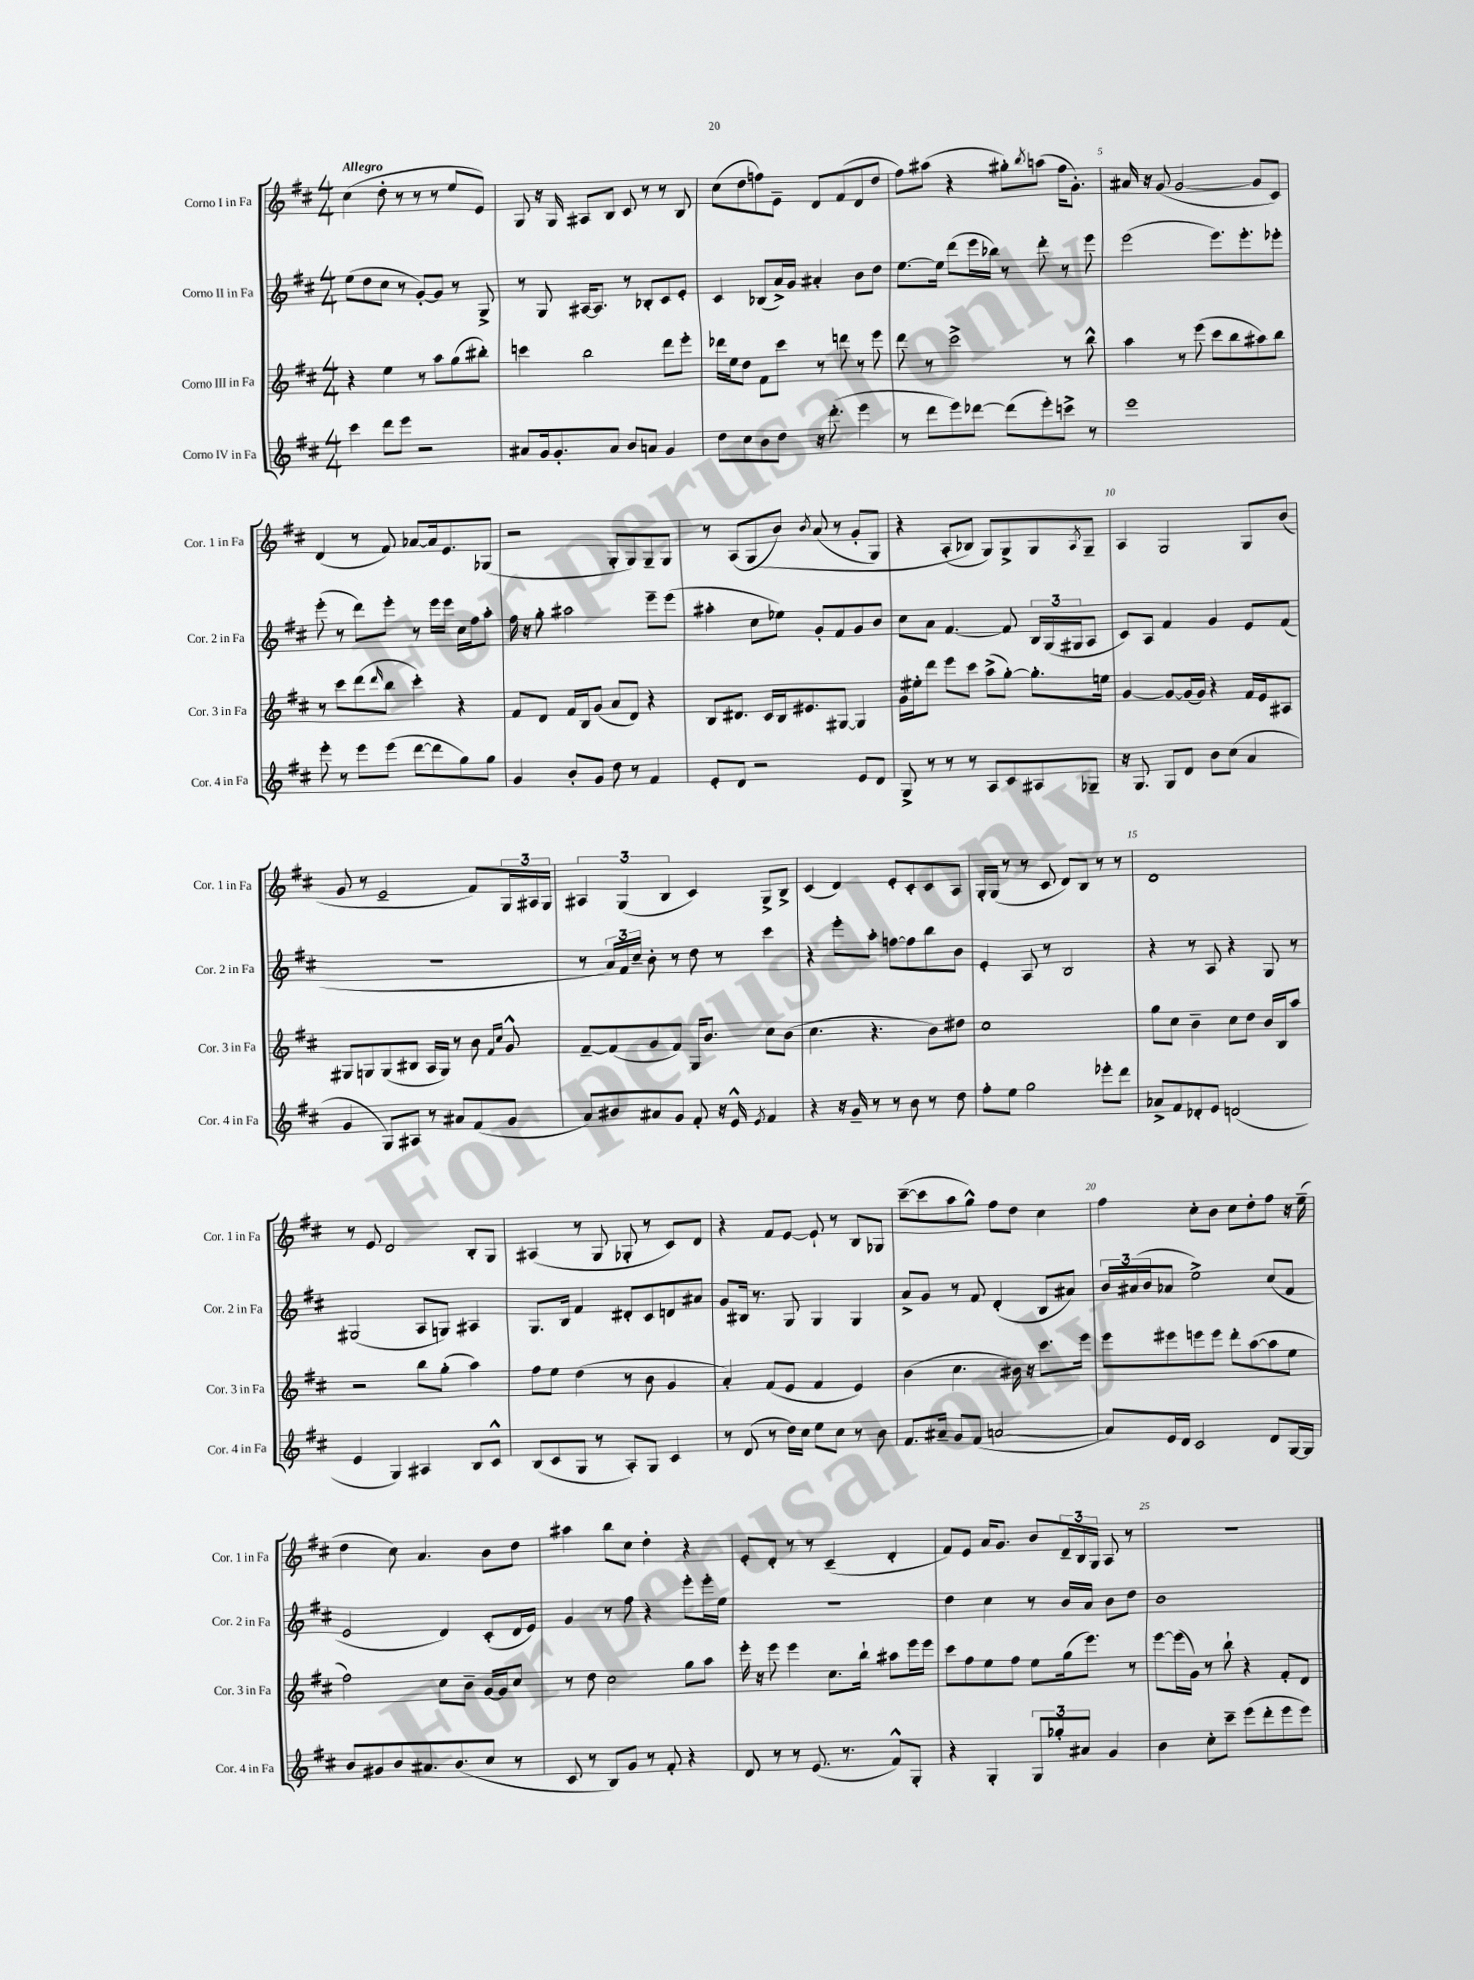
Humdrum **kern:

**kern	**kern	**kern	**kern
*staff4	*staff3	*staff2	*staff1
*clefG2	*clefG2	*clefG2	*clefG2
*k[f#c#]	*k[f#c#]	*k[f#c#]	*k[f#c#]
*M4/4	*M4/4	*M4/4	*M4/4
4ccc#\	4r	(8ee\L	(4cc#\
.	.	8dd\	.
8ddd\L	4ee\	8cc#\J	8dd'\
8eee\J	.	8r	8r
2r	8r	[8g'/L)	8r
.	8aa\L	8g/]J	8r
.	(8gg\	8r	8ee/L
.	8bb#'\J)	8G^/	8e/J)
=	=	=	=
8a#/L	4ccc\	8r	8G/
16g/k	.	8G/	16r
8.g'/	.	.	16G/
.	2bb\	[16A#/LK	8A#/L
.	.	8.A#/]J	.
8a#/J	.	.	8B/J
8b/L	.	8r	8c#/
8a/J	.	8B-'/L	8r
4g/	8ddd\L	8c#/	8r
.	8eee'\J	8e'/J	8B/
=	=	=	=
8dd\L	16ddd-\LL	4c#/	(8cc#\L
.	16ee\J	.	.
8cc#\	8dd\J	.	8dd\
8b\	8f#\L	(8B-/L	8ff\)
8dd\J	8ccc#\J	16a^/L)	8e~\J
.	.	16g/JJ	.
16r	8r	4a#'/	8d/L
(8.ddd'\	.	.	.
.	8ddd\	.	(8f#/
4eee\	8r	8b\L	8d/
.	8eee\	8dd\J	8dd/J
=	=	=	=
8r	8ddd\	[8.ee\L	8ff#\L)
8ddd\L	8r	.	(8aa#\J
.	.	16ee\]Jk	.
8eee\)	2ccc#^\	(8ddd\L	4r
[8ddd-\J	.	16eee\L	.
.	.	16bb-\JJ)	.
(8ddd-\]L	.	8r	8gg#'\L)
.	.	.	8qbb/
8eee'\)	.	8ddd'\	(8aa\J
8ccc^\J	8r	8r	16ff#\LK
.	.	.	8.g'\J)
8r	8bb^^\	8eee\	.
=	=	=	=
1eee	4aa\	(2eee\	16a#/
.	.	.	16r
.	.	.	(8g/
.	8r	.	[2g/
.	(8eee\	.	.
.	8ccc#\L	8.eee\L)	.
.	8bb\	.	.
.	.	8.eee'\	.
.	8aa#\)	.	8g/]L
.	8bb\J	8eee-'\J	8c#/J)
=	=	=	=
8eee'\	8r	(8eee'\	(4d/
8r	8ccc#\L	8r	.
8eee\L	(8ddd\	8ddd\L)	8r
.	16qqddd/	.	.
(8eee\J	8bb\J	8eee'\J	8f#/)
[8ddd\L	4ccc#'\)	8r	[8a-/L
8ddd\]	.	16eee\LL	16a-/]k
.	.	16eee\JJ	8.e/
8gg\)	4r	16cc#\LL	.
.	.	16ff#\J	.
8gg\J	.	8aa'\J	(8G-/J
=	=	=	=
4g/	8f#/L	16ff#\	2r
.	.	16r	.
.	8d/J	8gg'\	.
8b'/L	16f#/LL	2aa#\	.
.	16B/J	.	.
8g/J	(8g/J	.	.
8dd\	8a/L	.	8G'/L
8r	8d/J)	.	8G/)
4f#/	4r	8eee~\L	8G~/
.	.	(8eee\J	8G/J
=	=	=	=
8e'/L	8B/L	4aa#'\	8r
8d/J	8.d#/J	.	(8A/L
2r	.	8cc#\L	&(8G/
.	16c#/LL	.	.
.	16B/J	8ee-\J)	8b/J)
.	8.e#/	.	.
.	.	.	8qb/
.	.	8g'/L	(8a/
.	[8G#/J	8f#/	8r
8e/L	4G#/]	8g/	8g'/L
8d/J	.	8b/J	8G/J)
=	=	=	=
8G^/	16g\LL	8cc#\L	4r
.	16ee#'\J	.	.
8r	8ddd\J	8a\J	.
8r	8eee\L	[4.f#/	(8A'/L
8r	8ccc#\J	.	8B-/J&)
8A/L	(8aa^\L	.	8G/L)
8c#/	[8gg'\J)	8f#/]	8G^/
8A#/	8.gg'\]L	24B/LL	8G/
.	.	(24G/	.
.	.	24G#/J	.
.	.	.	8qA/
8G-~/J	.	8A/J	8G~/J
.	16ee\Jk	.	.
=	=	=	=
16r	[4g/	8c#/L)	4A/
8.G/	.	.	.
.	.	8A/J	.
8G/L	8g/_L	4f#/	2G/
8d/J	(16g/]L	.	.
.	16g/JJ)	.	.
8b\L	4r	4g/	.
(8cc#\J	.	.	.
4a/	16f#/LL	8e/L	8G/L
.	16e/J	.	.
.	8A#/J	(8f#/J	(8b/J
=	=	=	=
4g/	8G#/L	1r	8g/
.	8G/	.	8r
8G/L)	(8G/	.	2e~/
8A#/J	8B#/J	.	.
8r	16A/LL	.	.
.	16G/JJ)	.	.
8a#/L	8r	.	.
(8f#/	8b\	.	8f#/L)
.	16qqf#/LL	.	.
.	16qqcc#/JJ	.	.
8g/J	8g^^/	.	24G/L
.	.	.	24A#/
.	.	.	24G/JJ
=	=	=	=
8a/L)	[8f#~/L	8r	6A#/
8b#/	(8f#/]	24a/LL)	.
.	.	24f#/	(6G/
.	.	24cc#~/JJ	.
8a#/	8g/	8b'\	.
.	.	.	6B/
8g/J	8f#/J)	8r	.
8f#'/	16G/LK	8dd\	4c#/)
.	8.b/J	.	.
16r	.	8r	.
16e^^/	.	.	.
8qe/	.	.	.
4f#/	8cc#\L	4ccc#\	8G^/L
.	(8b\J	.	8B^/J
=	=	=	=
4r	4.cc#\	4r	(4c#/
16r	.	8eee'\L	4d/)
16g~/	.	.	.
8r	4.r	8aa'\J	.
8r	.	[8ff\L	8e'/L
8b\	.	8ff\]	8c#'/
8r	8b\L)	8bb\	8c#/
8dd\	8dd#\J	8b\J	8A/J
=	=	=	=
8ff#'\L	1cc#	4e'/	16G'/LL
.	.	.	(16G/JJ
8ee\J	.	.	8r
2gg\	.	8A/	8r
.	.	8r	8c#/
.	.	2B/	8d/L)
.	.	.	8B/J
8eee-'\L	.	.	8r
8ddd\J	.	.	8r
=	=	=	=
8a-^/L	8gg\L	4r	1d
8f#/	8cc#\J	.	.
8d-'/	4b~\	8r	.
8e/J	.	8A/	.
(2d/	8cc#\L	4r	.
.	8dd\J	.	.
.	16b/LL	8G/	.
.	16B/J	.	.
.	8aa/J	8r	.
=	=	=	=
4e/	2r	(2G#/	8r
.	.	.	8e/
4G/)	.	.	2d/
4A#/	8bb\L	8A/L	.
.	(8gg'\J	8G/J)	.
8B/L	4aa\)	4A#/	8B'/L
8c#^^/J	.	.	8G/J
=	=	=	=
(8B/L	8ff#\L	8.G/L	(4A#/
8c#/	8ee\J	.	.
.	.	16B/Jk	.
8G/J	(4dd\	4f#/	8r
8r	.	.	8G/
8A'/L)	8r	8d#'/L	8G-'/
8G/J	8b\	8c#/	8r
4c#/	4g/	8d/	8c#/L)
.	.	8a#/J	8d/J
=	=	=	=
8r	4a'/)	8g/L	4r
(8d/	.	16B#/Jk	.
.	.	8.r	.
8r	(8f#/L	.	8f#/L
16dd\LL)	8e/J	8G/	[8e/J
16cc#\JJ	.	.	.
8ee\L	4f#/	4G/	8e`/]
8cc#\J	.	.	8r
8r	4e/)	4G/	8B/L
8b\	.	.	8G-/J
=	=	=	=
8.f#/L	(4b\	8a^/L	([8ccc#~\L
.	.	8g/J	8ccc#\]
16a#~/Jk	.	.	.
8g/L	4.cc#\	8r	8aa\
(8f#/J	.	8f#/	8gg^^\J)
[2a/	.	(4d'/	8ff#\L
.	16b#\)	.	8dd\J
.	16r	.	.
.	8.ccc#\L	8B/L	4cc#\
.	.	8a#/J)	.
.	16eee\Jk	.	.
=	=	=	=
8a/]L)	8eee\L	24b/LL	4ff#\
.	.	(24a#/	.
.	.	24b/J	.
16e/L	8eee#\	8a-/J	.
16d/JJ	.	.	.
2c#/	8eee\	2ee^\)	8cc#'\L
.	8eee\J	.	8b\J
.	8ddd'\L	.	8cc#\L
.	([8aa\	.	8dd'\
8d/L	8aa\]	(8cc#/L	8ff#\J
[16G/L	8ee\J	8f#/J	16r
16G/]JJ	.	.	(16ee~\
=	=	=	=
8b/L	2ff#\)	2e/	4dd\
8g#/	.	.	.
8b/	.	.	8cc#\)
8.a#/	.	.	4.a/
.	8cc#\L	4d/)	.
(8.b/	.	.	.
.	8b~\J	.	.
8cc#/J	[16g/LL	(8c#'/L	8b\L
.	16g/]J	.	.
8r	8cc#/J	16d/L	8dd\J
.	.	16e/JJ)	.
=	=	=	=
8c#/	8r	4g/	4aa#\
8r	8dd\	.	.
8B/L)	2cc#\	8r	8bb\L
8g/J	.	8ff#\	8cc#\J
8r	.	4r	4dd'\
8f#'/	.	.	.
4r	8gg\L	8eee'\L	4r
.	8aa\J	16eee'\L	.
.	.	16ee\JJ	.
=	=	=	=
8d/	16eee'\	1r	8e'/L
.	16r	.	.
8r	8eee\	.	8d'/J
8r	4eee\	.	8r
(8.e/	.	.	8r
.	8.cc#\L	.	(4c#~/
8.r	.	.	.
.	16bb`\Jk	.	.
8f#^^/L)	8aa#\L	.	4d'/
8G'/J	16eee\L	.	.
.	16eee\JJ	.	.
=	=	=	=
4r	8ccc#\L	4dd\	8f#/L)
.	8ff#\	.	8e/J
4G'/	8ee\	4cc#\	16a/LK
.	.	.	8.g/J
.	8ff#\J	.	.
12G/L	8ee\L	8r	8b/L
12gg-'/	.	.	.
.	(16gg\k	16b/LL	24d~/L
12a#/J	.	.	24B/
.	8.eee\J)	16a/JJ	.
.	.	.	24G/JJ
4g/	.	8b\L	8A/
.	8r	8dd\J	8r
=	=	=	=
4b\	[8eee\L	1b	1r
.	(16eee\]L	.	.
.	16g\JJ)	.	.
8cc#'\L	8r	.	.
8ccc#~\J	8bb`\	.	.
(8eee\L	4r	.	.
8ddd'\	.	.	.
8eee\	8f#'/L	.	.
8eee\J)	8d/J	.	.
==	==	==	==
*-	*-	*-	*-
